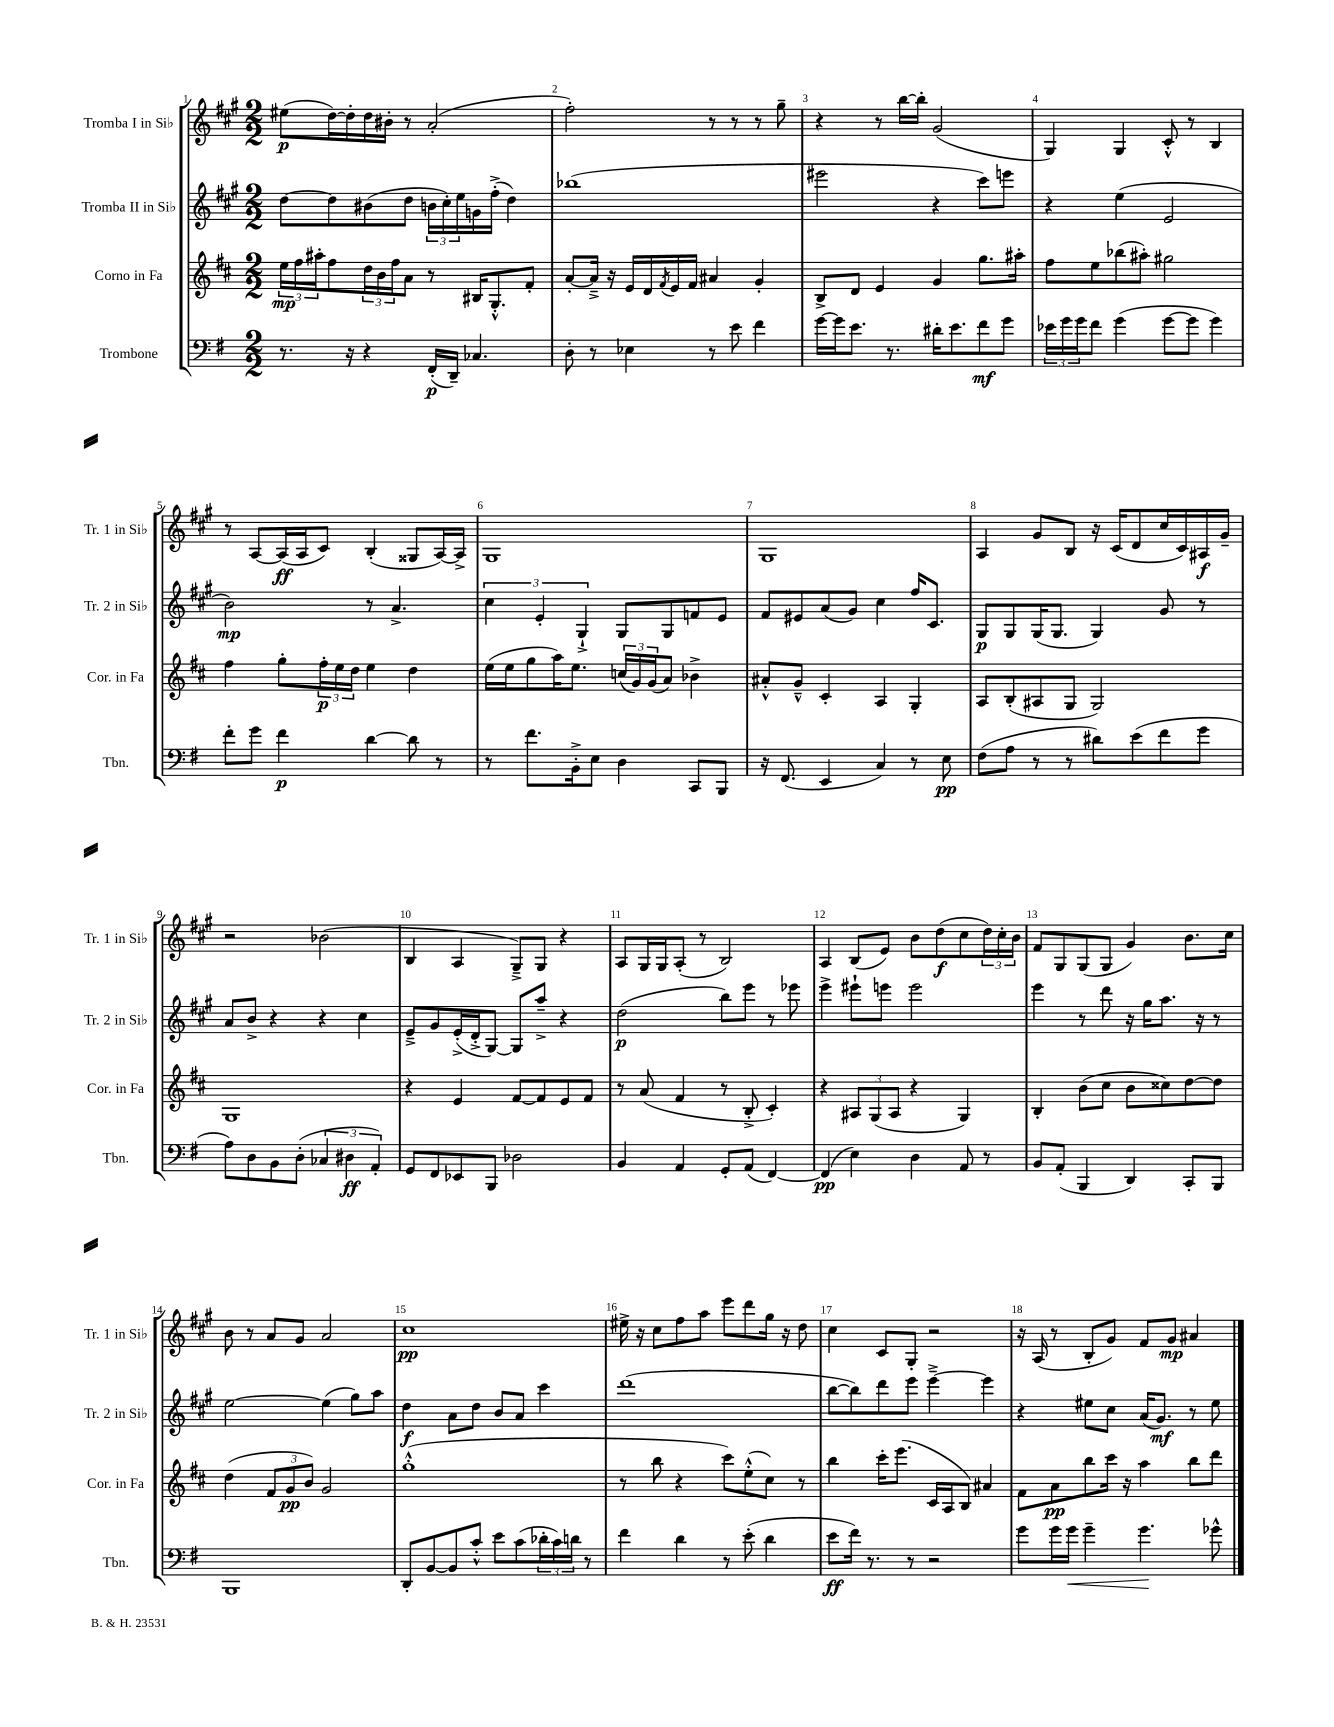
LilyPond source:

<<
\new StaffGroup <<
\new Staff = "s0" \with { instrumentName = "Tromba I in Sib" shortInstrumentName = "Tr. 1 in Sib" } {
    \clef treble \key a \major \numericTimeSignature \time 2/2
    eis''8\p( d''16~) d''16-. d''16 bis'16-. r8 a'2-.( |
    fis''2-.) r8 r8 r8 gis''8-- |
    r4 r8 b''16~ b''16-. gis'2( |
    gis4) gis4 cis'8-.-^ r8 b4 |
    r8 a8~ a16\ff( a16 cis'8) b4-.( gisis8 a16~) a16-> |
    gis1 |
    gis1 |
    a4 gis'8 b8 r16 cis'16( d'8 cis''16 cis'16) ais16\f gis'16-- |
    r2 bes'2( |
    b4 a4 gis8--->) gis8 r4 |
    a8 gis16 gis16 a8-.( r8 b2) |
    a4 b8( e'8) b'8 d''8\f( cis''8 \tuplet 3/2 { d''16) cis''16-. b'16 } |
    fis'8 gis8 gis8( gis8 gis'4) b'8. cis''16 |
    b'8 r8 a'8 gis'8 a'2 |
    cis''1\pp |
    eis''16-> r16 cis''8 fis''8 a''8 e'''8 d'''8 gis''16 r16 d''8 |
    cis''4 cis'8 gis8-. r2 |
    r16 a16( r8 b8-. gis'8) fis'8 gis'8\mp ais'4 \bar "|." |
}
\new Staff = "s1" \with { instrumentName = "Tromba II in Sib" shortInstrumentName = "Tr. 2 in Sib" } {
    \clef treble \key a \major \numericTimeSignature \time 2/2
    d''8~ d''8 bis'8( d''8 \tuplet 3/2 { b'16 cis''16-.) e''16 } g'16 fis''16-.->( d''4) |
    bes''1( |
    eis'''2 r4 cis'''8) e'''8 |
    r4 e''4( e'2 |
    b'2\mp) r8 a'4.-> |
    \tuplet 3/2 { cis''4 e'4-. gis4-!-> } gis8 gis8 f'8 e'8 |
    fis'8 eis'8 a'8( gis'8) cis''4 fis''16 cis'8. |
    gis8\p gis8 gis16( gis8. gis4) gis'8 r8 |
    a'8 b'8-> r4 r4 cis''4 |
    e'8---> gis'8 e'16-.->( d'16-.-> gis8~) gis8 a''8---> r4 |
    d''2\p( b''8) e'''8 r8 ees'''8 |
    e'''4-> eis'''8-! e'''8 e'''2 |
    e'''4 r8 d'''8 r16 gis''16 a''8. r16 r8 |
    e''2~ e''4( gis''8) a''8 |
    d''4\f a'8 d''8 b'8 a'8 cis'''4 |
    d'''1( |
    b''8~ b''8) d'''8 e'''8 e'''4~---> e'''4 |
    r4 eis''8 cis''8 a'16( gis'8.\mf) r8 eis''8 \bar "|." |
}
\new Staff = "s2" \with { instrumentName = "Corno in Fa" shortInstrumentName = "Cor. in Fa" } {
    \clef treble \key d \major \numericTimeSignature \time 2/2
    \tuplet 3/2 { e''16\mp fis''16 ais''16-. } fis''8 \tuplet 3/2 { d''16 b'16 fis''16 } a'8 r8 bis16 g8.-.-^ fis'8-. |
    a'8~-. a'16---> r16 e'16 d'16 \acciaccatura { fis'8 } e'16 fis'16 ais'4 g'4-. |
    b8-> d'8 e'4 g'4 g''8. ais''16-. |
    fis''8 e''8 bes''8( ais''8-.) gis''2 |
    fis''4 g''8-. \tuplet 3/2 { fis''16-.\p e''16 d''16 } e''4 d''4 |
    e''16( e''16 g''8 a''16) e''8. \tuplet 3/2 { c''16( g'16) g'16( } a'8) bes'4-> |
    ais'8-.-^ g'8---^ cis'4-. a4 g4-. |
    a8 b8-.( ais8 g8 g2) |
    g1 |
    r4 e'4 fis'8~ fis'8 e'8 fis'8 |
    r8 a'8( fis'4 r8 b8-.-> cis'4-.) |
    r4 \tuplet 3/2 { ais8 g8( ais8 } r4 g4) |
    b4-. b'8( cis''8 b'8 cisis''8) d''8~ d''8 |
    d''4( \tuplet 3/2 { fis'8 g'8\pp b'8) } g'2 |
    g''1-.-^( |
    r8 b''8 r4 cis'''8) e''8-.-^( cis''8) r8 |
    b''4 cis'''16-. e'''8.( cis'16 a16 b8) ais'4 |
    fis'8 a'8\pp b''8 cis'''16 r16 a''4 b''8 d'''8 \bar "|." |
}
\new Staff = "s3" \with { instrumentName = "Trombone" shortInstrumentName = "Tbn." } {
    \clef bass \key g \major \numericTimeSignature \time 2/2
    r8. r16 r4 fis,16-.\p( d,16--) ces4. |
    d8-. r8 ees4 r8 e'8 fis'4 |
    g'16~ g'16 e'8. r8. dis'16-. e'8. fis'8\mf g'8 |
    \tuplet 3/2 { ees'16 g'16 g'16 } fis'8 g'4( g'8~ g'8 g'4) |
    fis'8-. g'8 fis'4\p d'4~ d'8 r8 |
    r8 fis'8. b,16-.-> e8 d4 c,8 b,,8 |
    r16 fis,8.( e,4 c4) r8 e8\pp |
    fis8( a8 r8 r8 dis'8) e'8( fis'8 g'8 |
    a8) d8 b,8 d8-.( \tuplet 3/2 { ces4 dis4\ff a,4-.) } |
    g,8 fis,8 ees,8 b,,8 des2 |
    b,4 a,4 g,8-. a,8( fis,4~) |
    fis,4\pp( e4) d4 a,8 r8 |
    b,8 a,8-.( b,,4 d,4) c,8-. b,,8 |
    b,,1 |
    d,8-. b,8~ b,8 c'8-.-^ e'8 c'8( \tuplet 3/2 { des'16-. c'16) d'16 } r8 |
    fis'4 d'4 r8 e'8-.( d'4 |
    e'8\ff fis'16) r8. r8 r2 |
    g'8 g'16 g'16\< g'4-- g'4.\! ges'8-^ \bar "|." |
}
>>
>>
\layout { \context { \Score \override BarNumber.break-visibility = ##(#f #t #t) barNumberVisibility = #all-bar-numbers-visible } }
